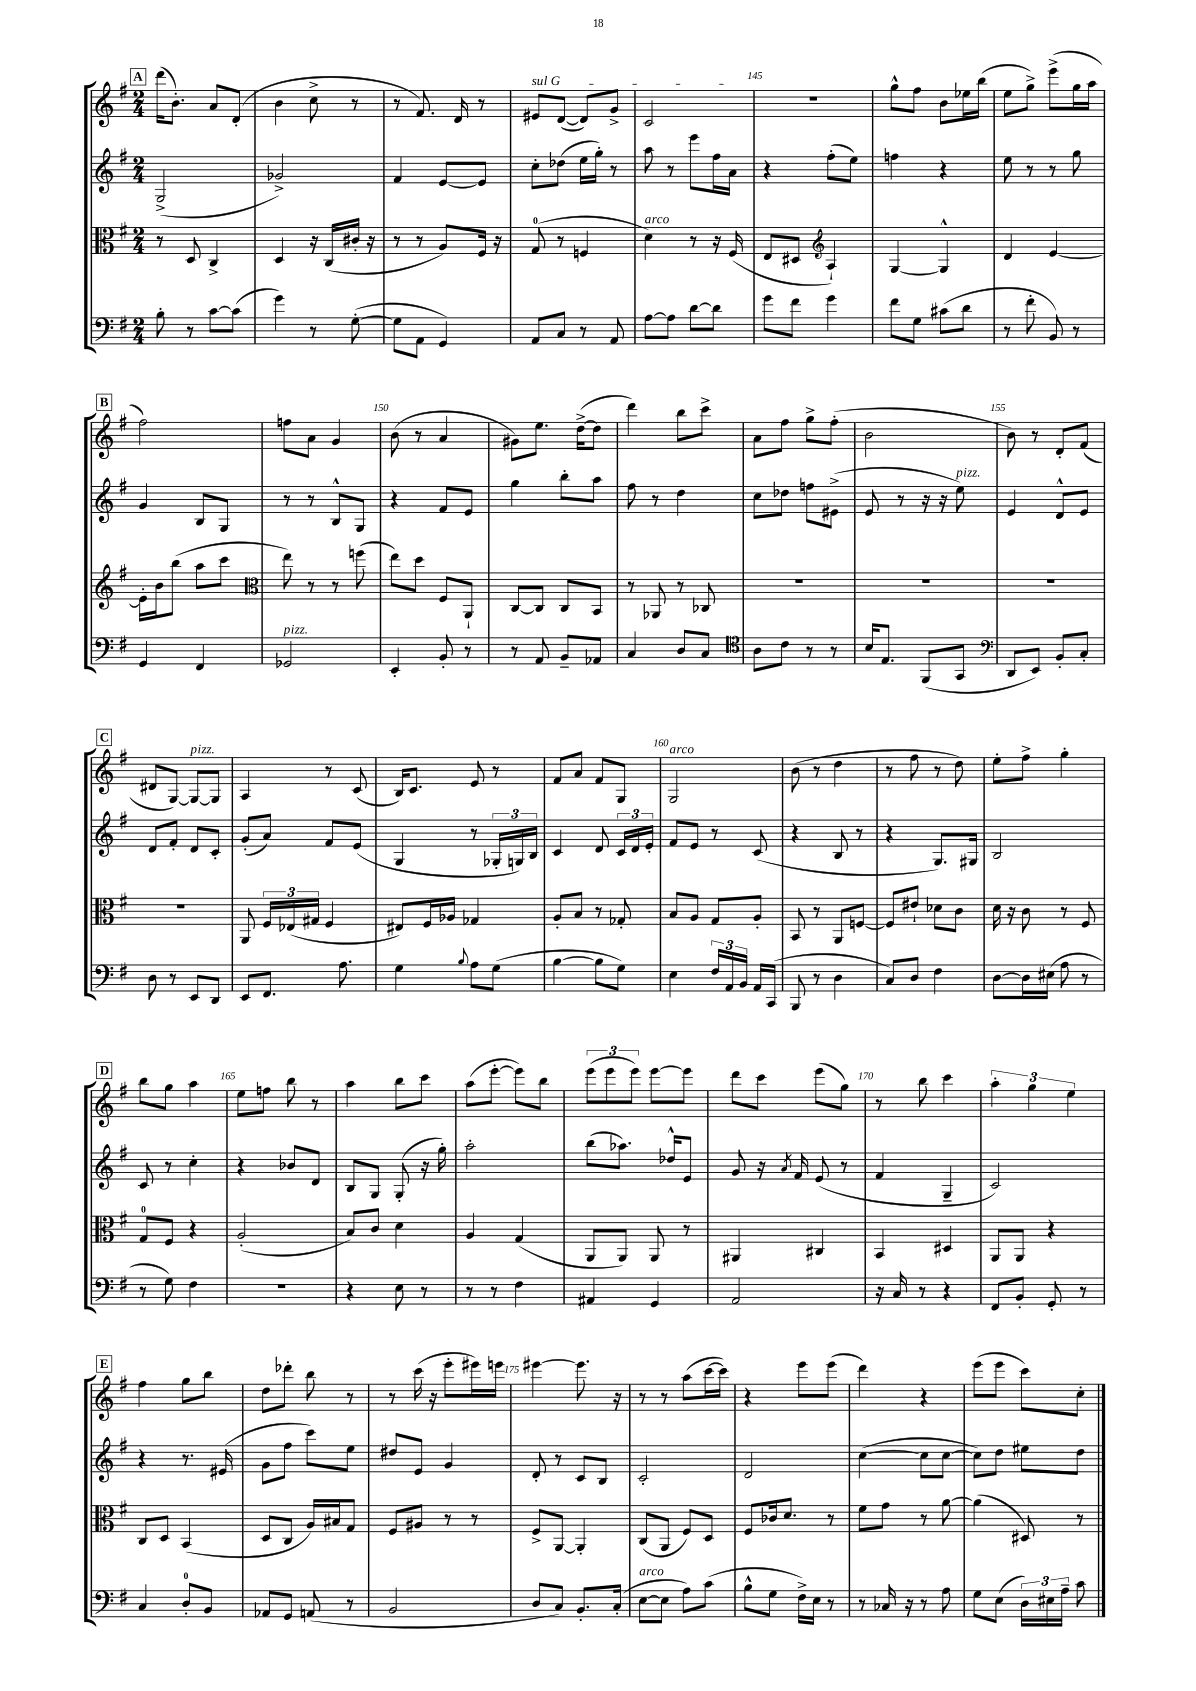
<<
\new StaffGroup <<
\new Staff = "s0" {
    \clef treble \key g \major \numericTimeSignature \time 2/4
    \autoBeamOff \mark \markup { \box "A" } d'''16[( b'8.]-.) a'8[ d'8]-.( |
    b'4 c''8-> r8 |
    r8 fis'8.) d'16 r8 |
    \once \override TextSpanner.bound-details.left.text = \markup { \italic "sul G" } eis'8[\startTextSpan d'8]~( d'8[) g'8]-> |
    c'2\stopTextSpan |
    r2 |
    g''8[-^ fis''8] b'8[ ees''16 b''16]( |
    e''8[ g''8]->) e'''8[->( g''16 a''16] |
    \mark \markup { \box "B" } fis''2) |
    f''8[ a'8] g'4 |
    b'8( r8 a'4 |
    gis'8[) e''8.] d''16[~->( d''8] |
    d'''4) b''8[ c'''8]-> |
    a'8[ fis''8] g''8[-> fis''8]-.( |
    b'2 |
    b'8) r8 d'8[-. fis'8]( |
    \mark \markup { \box "C" } dis'8[ g8]~) g8[~^\markup { \italic "pizz." } g8] |
    a4 r8 c'8( |
    b16[) c'8.] e'8 r8 |
    fis'8[ a'8] fis'8[ g8] |
    g2^\markup { \italic "arco" } |
    b'8( r8 d''4 |
    r8 fis''8 r8 d''8) |
    e''8[-. fis''8]-> g''4-. |
    \mark \markup { \box "D" } b''8[ g''8] a''4 |
    e''8[ f''8] b''8 r8 |
    a''4 b''8[ c'''8] |
    a''8[( e'''8]~-. e'''8[) b''8] |
    \tuplet 3/2 { e'''8[( e'''8 e'''8]) } e'''8[~ e'''8] |
    d'''8[ c'''8] e'''8[( g''8]) |
    r8 b''8 c'''4 |
    \tuplet 3/2 { a''4-. g''4 e''4 } |
    \mark \markup { \box "E" } fis''4 g''8[ b''8] |
    d''8[ des'''8]-. b''8 r8 |
    r8 c'''16( r16 e'''8[-. eis'''16) e'''16] |
    eis'''4~ eis'''8. r16 |
    r8 r8 a''8[( c'''16~ c'''16]) |
    r4 e'''8[ e'''8]( |
    d'''4) r4 |
    e'''8[( e'''8] c'''8[) c''8]-. \bar "|." |
}
\new Staff = "s1" {
    \clef treble \key g \major \numericTimeSignature \time 2/4
    \autoBeamOff \mark \markup { \box "A" } g2->( |
    ges'2->) |
    fis'4 e'8[~ e'8] |
    c''8[-. des''8]( e''16[ g''16]-.) r8 |
    a''8 r8 e'''8[ fis''16 a'16] |
    r4 fis''8[-.( e''8]) |
    f''4 r4 |
    e''8 r8 r8 g''8 |
    \mark \markup { \box "B" } g'4 b8[ g8] |
    r8 r8 b8[-^ g8] |
    r4 fis'8[ e'8] |
    g''4 b''8[-. a''8] |
    fis''8 r8 d''4 |
    c''8[ des''8] f''8[ eis'8]->( |
    e'8 r8 r16 r16 e''8^\markup { \italic "pizz." }) |
    e'4 d'8[-^ e'8] |
    \mark \markup { \box "C" } d'8[ fis'8]-. d'8[ c'8]-. |
    g'8[-.( a'8]) fis'8[ e'8]( |
    g4 r8 \tuplet 3/2 { ges16[-. g16) b16] } |
    c'4 d'8 \tuplet 3/2 { c'16[ d'16 e'16]-. } |
    fis'8[ e'8] r8 c'8( |
    r4 b8 r8 |
    r4 g8.[) gis16] |
    b2 |
    \mark \markup { \box "D" } c'8 r8 c''4-. |
    r4 bes'8[ d'8] |
    b8[ g8] g8-.( r16 g''16-.) |
    a''2-. |
    b''8[( aes''8.]) des''16[-^ e'8] |
    g'8 r16 \acciaccatura { a'8 } fis'16 e'8( r8 |
    fis'4 g4-- |
    c'2) |
    \mark \markup { \box "E" } r4 r8. eis'16( |
    g'8[ fis''8] c'''8[) e''8] |
    dis''8[ e'8] g'4 |
    d'8-. r8 c'8[ b8] |
    c'2-. |
    d'2 |
    c''4~( c''8[ c''8]~ |
    c''8[) d''8] eis''8[ d''8] \bar "|." |
}
\new Staff = "s2" {
    \clef alto \key g \major \numericTimeSignature \time 2/4
    \autoBeamOff \mark \markup { \box "A" } r8 d8 c4-> |
    d4 r16 c16[( cis'16]-. r16 |
    r8 r8 a8[) fis16] r16 |
    g8-0( r8 f4 |
    d'4^\markup { \italic "arco" }) r8 r16 fis16( |
    e8[ dis8] \clef treble a4-!) |
    g4~ g4-^ |
    d'4 e'4~ |
    \mark \markup { \box "B" } e'16[-. b'16 b''8]( a''8[ c'''8] |
    \clef alto e''8) r8 r8 f''8( |
    e''8[) d''8] fis8[ a,8]-! |
    c8[~ c8] c8[ b,8] |
    r8 aes,8 r8 ces8 |
    R2 |
    R2 |
    R2 |
    \mark \markup { \box "C" } R2 |
    a,8 \tuplet 3/2 { fis16[ ees16( gis16] } fis4 |
    eis8[) fis16 aes16] ges4 |
    a8[-. b8] r8 ges8-. |
    b8[ a8] g8[ a8]-. |
    b,8 r8 a,8[ f8]~ |
    f8[ eis'8]-! des'8[ c'8] |
    d'16 r16 c'8 r8 fis8 |
    \mark \markup { \box "D" } g8[-0 fis8] r4 |
    a2-.( |
    b8[) c'8] d'4 |
    a4 g4( |
    a,8[ a,8]) a,8 r8 |
    ais,4 cis4 |
    b,4 dis4 |
    a,8[ a,8] r4 |
    \mark \markup { \box "E" } c8[ d8] b,4( |
    d8[ c8] a16[) bis16 g8] |
    fis8[ ais8] r8 r8 |
    fis8[-> a,8]~ a,4-. |
    c8[( a,8] fis8[) d8] |
    fis8[ ces'16 d'8.] r8 |
    fis'8[ g'8] r8 a'8~ |
    a'4( dis8) r8 \bar "|." |
}
\new Staff = "s3" {
    \clef bass \key g \major \numericTimeSignature \time 2/4
    \autoBeamOff \mark \markup { \box "A" } b8-. r8 c'8[~ c'8]( |
    g'4) r8 g8~-.( |
    g8[ a,8] g,4) |
    a,8[ c8] r8 a,8 |
    a8[~ a8] d'8[~ d'8] |
    g'8[ fis'8] g'4 |
    fis'8[ g8] cis'8[( d'8] |
    r8 fis'8-. b,8) r8 |
    \mark \markup { \box "B" } g,4 fis,4 |
    ges,2^\markup { \italic "pizz." } |
    e,4-. b,8-. r8 |
    r8 a,8 b,8[-- aes,8] |
    c4 d8[ c8] |
    \clef tenor a8[ c'8] r8 r8 |
    b16[ e8.] fis,8[( g,8] |
    \clef bass d,8[ e,8]) b,8[-. c8]-. |
    \mark \markup { \box "C" } d8 r8 e,8[ d,8] |
    e,8[ fis,8.] a8. |
    g4 \appoggiatura { b8 } a8[ g8]( |
    b4~ b8[ g8]) |
    e4 \tuplet 3/2 { fis16[ a,16 b,16] } a,16[ c,16]( |
    b,,8 r8 d4 |
    c8[) d8] fis4 |
    d8[~ d16 eis16]( a8 r8 |
    \mark \markup { \box "D" } r8 g8) fis4 |
    r2 |
    r4 e8 r8 |
    r8 r8 fis4 |
    ais,4 g,4 |
    a,2 |
    r16 c16 r8 r4 |
    fis,8[ b,8]-. g,8-. r8 |
    \mark \markup { \box "E" } c4 d8[-0-. b,8] |
    aes,8[ g,8] a,8( r8 |
    b,2 |
    d8[ c8]) b,8.[-. c16]-.( |
    e8[~^\markup { \italic "arco" } e8] a8[) c'8]( |
    b8[-^ g8] fis16[->) e16] r8 |
    r8 ces16 r16 r8 a8 |
    g8[ e8]( \tuplet 3/2 { d16[) eis16 a16]-- } c'8 \bar "|." |
}
>>
>>
\layout { \context { \Score currentBarNumber = #140 \override BarNumber.break-visibility = ##(#f #t #t) barNumberVisibility = #(every-nth-bar-number-visible 5) } }
